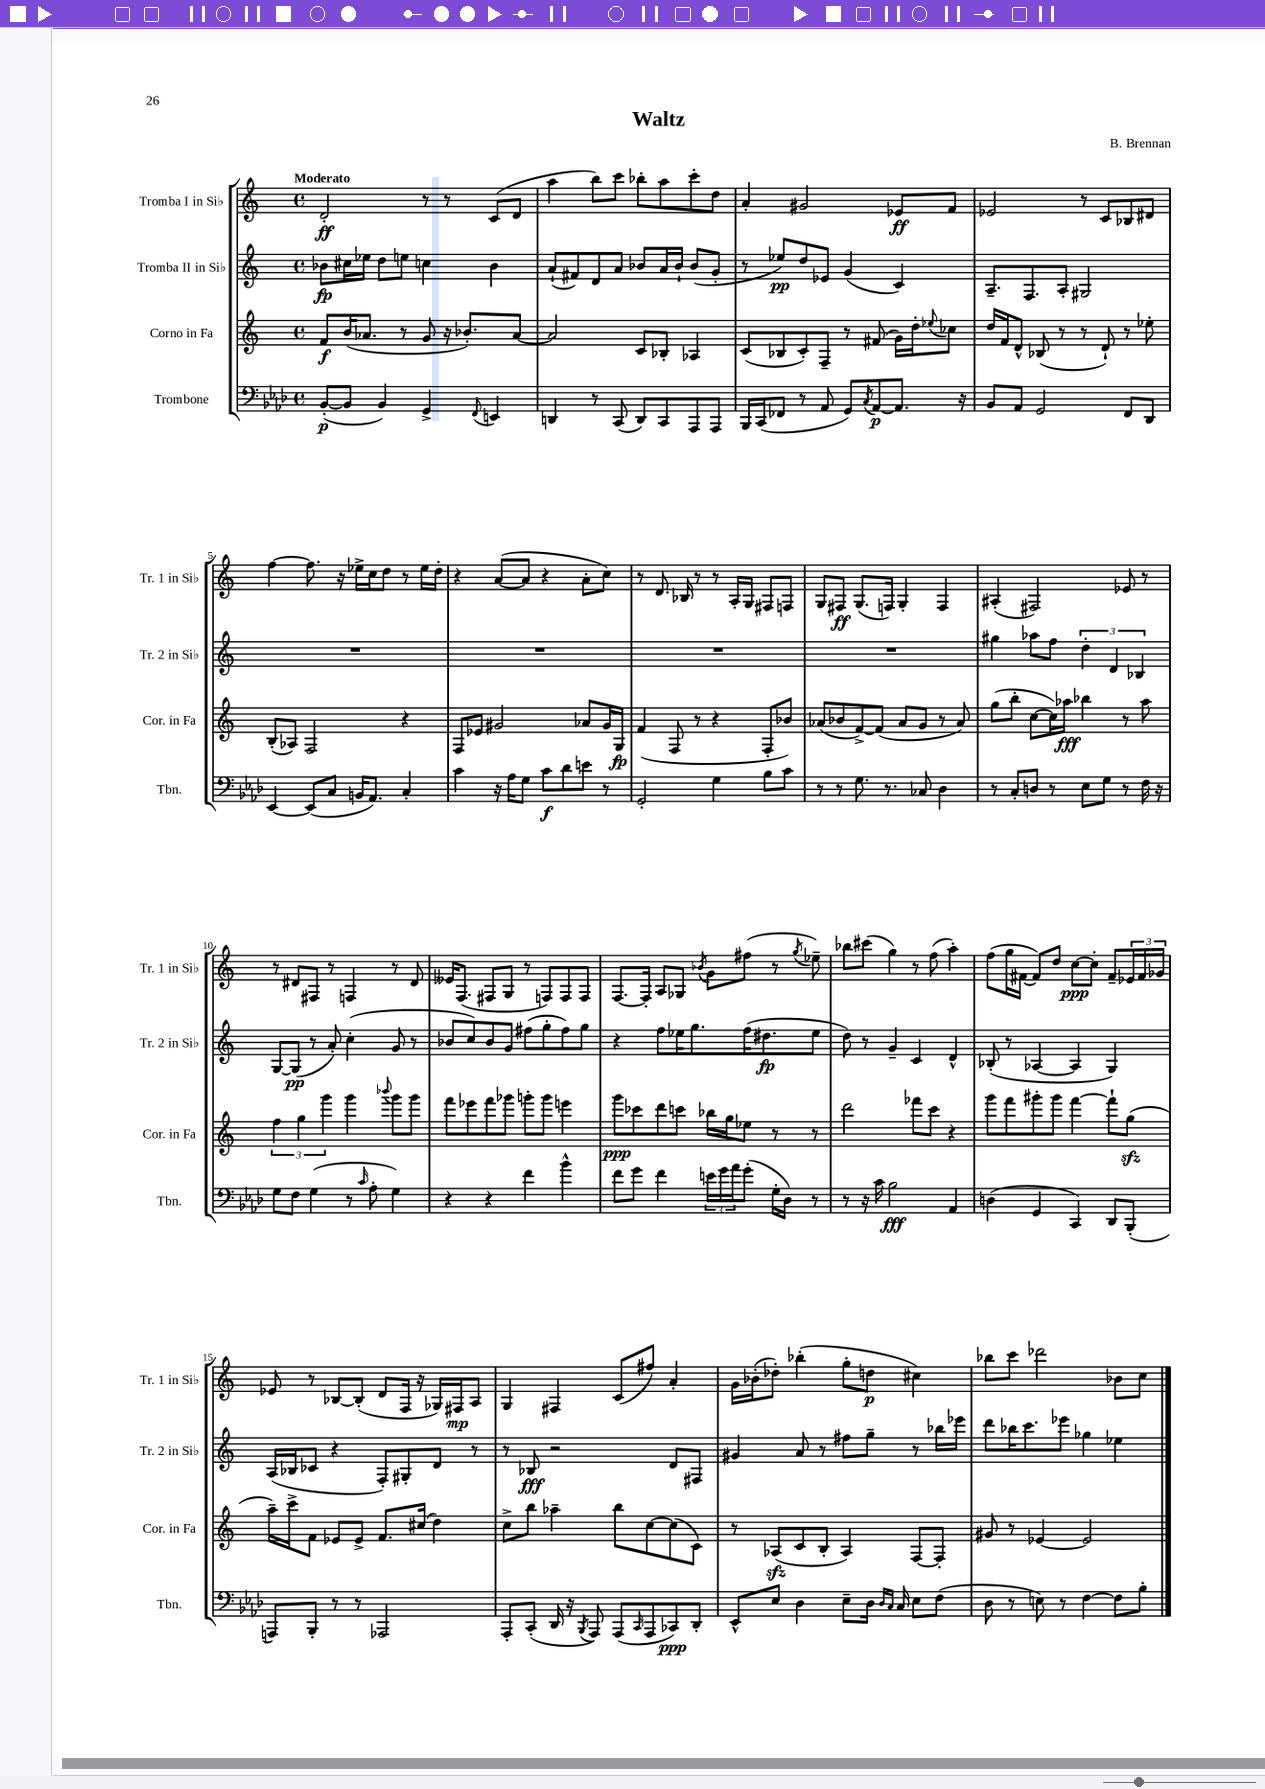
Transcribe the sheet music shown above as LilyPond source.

\header { title = "Waltz" composer = "B. Brennan" }
<<
\new StaffGroup <<
\new Staff = "s0" \with { instrumentName = "Tromba I in Sib" shortInstrumentName = "Tr. 1 in Sib" } {
    \clef treble \key c \major \defaultTimeSignature \time 4/4 \tempo "Moderato"
    d'2-.\ff r8 r8 c'8( d'8 |
    a''4 b''8) c'''8 bes''8-. a''8 c'''8-. d''8 |
    a'4-. gis'2 ees'8\ff f'8 |
    ees'2 r8 c'8 bes8 dis'8 |
    f''4~ f''8. r16 ees''16-> c''16 d''8 r8 ees''16 d''16-. |
    r4 a'8~( a'8 r4 a'8-. c''8) |
    r8 d'8. bes16 r8 r8 a16-. g16 fis8 f8 |
    g8 fis8\ff g8.( f16) g4-. f4 |
    ais4-.( fis2) ees'8 r8 |
    r8 dis'8 fis8 r8 f4 r8 dis'8 |
    eeses'16 f8.( fis8 g8 r8 f8) f8 f8 |
    f8.~ f16-. a8 ges8 \acciaccatura { bes'8 } g'8 fis''8( r8 \acciaccatura { g''8 } ees''8--) |
    bes''8 cis'''8( g''4) r8 f''8( a''4-.) |
    f''8( g''16 fis'16~ fis'8) d''8 c''8~\ppp c''8-. fis'8-- \tuplet 3/2 { ees'16 fis'16 ges'16 } |
    ees'8 r8 bes8~ bes8-.( d'8 f16 r16 ges16) fis16\mp a8 |
    g4 fis4 c'8( fis''8) a'4-. |
    g'16 bes'16-.( des''8-.) bes''4-.( g''8-. d''8\p cis''4) |
    bes''8 c'''8 des'''2 bes'8 c''8 \bar "|." |
}
\new Staff = "s1" \with { instrumentName = "Tromba II in Sib" shortInstrumentName = "Tr. 2 in Sib" } {
    \clef treble \key c \major \defaultTimeSignature \time 4/4
    bes'8\fp cis''16 ees''16 d''8 e''8 c''4 bes'4 |
    a'8-!( fis'8) d'8 a'8 bes'8 a'16 bes'16-! bes'8( g'8-. |
    r8 ees''8\pp) d''8 ees'8 g'4( c'4) |
    a8.-- f8. a8-. gis2 |
    R1 |
    R1 |
    R1 |
    R1 |
    gis''4 aes''8 f''8 \tuplet 3/2 { d''4-. d'4 bes4 } |
    g8~ g8\pp( r8 a'8-.) c''4-.( g'8 r8 |
    bes'8 c''8) bes'8 g'8 fis''8( g''8-. fis''8) g''8 |
    r4 f''8 ees''16 g''8. f''16( dis''8.\fp ees''8 |
    d''8) r8 g'4-- c'4 d'4-^ |
    bes8-.( r8 aes4~ aes4 g4) |
    a16( bes16 ces'8 r4 f8-.) gis8-. d'8 r8 |
    r8 bes8\fff r2 d'8 fis8 |
    gis'4 a'8 r8 fis''8 g''8-- r8 bes''16 ees'''16 |
    d'''8 bes''16 c'''8. ees'''8 ges''4 ees''4 \bar "|." |
}
\new Staff = "s2" \with { instrumentName = "Corno in Fa" shortInstrumentName = "Cor. in Fa" } {
    \clef treble \key c \major \defaultTimeSignature \time 4/4
    f'8\f b'16( aes'8. r8 g'8 r16 bes'8.-.) aes'8~ |
    aes'2 c'8 bes8-. aes4 |
    c'8( bes8 c'8-.) f8-- r8 fis'8( g'16) d''16-. \appoggiatura { ees''8 } ces''8 |
    d''16 f'16 d'8-^ bes8( r8 r8 d'8-!) r8 ees''8-. |
    b8-.( aes8) f2 r4 |
    f8 ees'8 gis'2 aes'8 gis'16 g16\fp |
    f'4( f8 r8 r4 f8-. bes'8) |
    aes'8( bes'8 f'8~->) f'8( aes'8 g'8 r8 aes'8) |
    g''8( b''8-. c''8~ c''16) aes''16\fff bes''4 r8 aes''8 |
    \tuplet 3/2 { f''4 g''4 g'''4 } g'''4 \appoggiatura { bes'''8 } g'''8 g'''8 |
    f'''8 ees'''8 f'''8 ges'''8 g'''8-. g'''8 e'''4 |
    g'''8\ppp ces'''8 d'''8 c'''8 bes''16 g''16 ees''8 r8 r8 |
    d'''2 fes'''8 c'''8 r4 |
    g'''8 f'''8 gis'''8-. gis'''8 f'''4~ f'''8-! g''8\sfz( |
    a''16--) c'''16-> f'8 ees'8 ees'8-> f'8. cis''16( d''4) |
    c''8-> b''8 aes''4-- b''8 c''8~ c''8( c'8) |
    r8 aes8\sfz( c'8 b8-. aes4) f8~ f8-. |
    gis'8 r8 ees'4~ ees'2 \bar "|." |
}
\new Staff = "s3" \with { instrumentName = "Trombone" shortInstrumentName = "Tbn." } {
    \clef bass \key aes \major \defaultTimeSignature \time 4/4
    bes,8~-.\p( bes,8 bes,4) g,4-> \appoggiatura { f,8 } e,4 |
    d,4 r8 c,8( d,8) c,8 aes,,8 aes,,8 |
    bes,,16 c,16( fes,8 r8 aes,8 g,8) \acciaccatura { c8 } aes,8~\p aes,8. r16 |
    bes,8 aes,8 g,2 f,8 des,8 |
    ees,4~ ees,8( c8 b,16 aes,8.) c4-. |
    c'4 r16 aes16 g8 c'8\f des'8 e'8 r8 |
    g,2-. g4 bes8 c'8 |
    r8 r8 g8. r8. ces8 des4 |
    r8 c8-. d8 r8 ees8 g8 r8 f16 r16 |
    g8 f8 g4( r8 \grace { c'16 } aes8-. g4) |
    r4 r4 f'4 bes'4-^ |
    f'8 g'8 f'4 \tuplet 3/2 { e'16 g'16 aes'16 } g'8-.( g16-. des16) r8 |
    r8 r16 c'16 bes2\fff aes,4 |
    d4( g,4 c,4) des,8 bes,,8-.( |
    a,,8) bes,,8-. r8 r8 aes,,2 |
    aes,,8-. c,8-.( des,16 r16 \acciaccatura { bes,,8 } aes,,8) aes,,8( \grace { c,16 } aes,,8 ces,8\ppp) des,8-. |
    ees,8-^ ees8 des4 ees8-- des16 \grace { des16 c16 } c16 ees8 f8( |
    des8 r8 e8) r8 f4~ f8 bes8-. \bar "|." |
}
>>
>>
